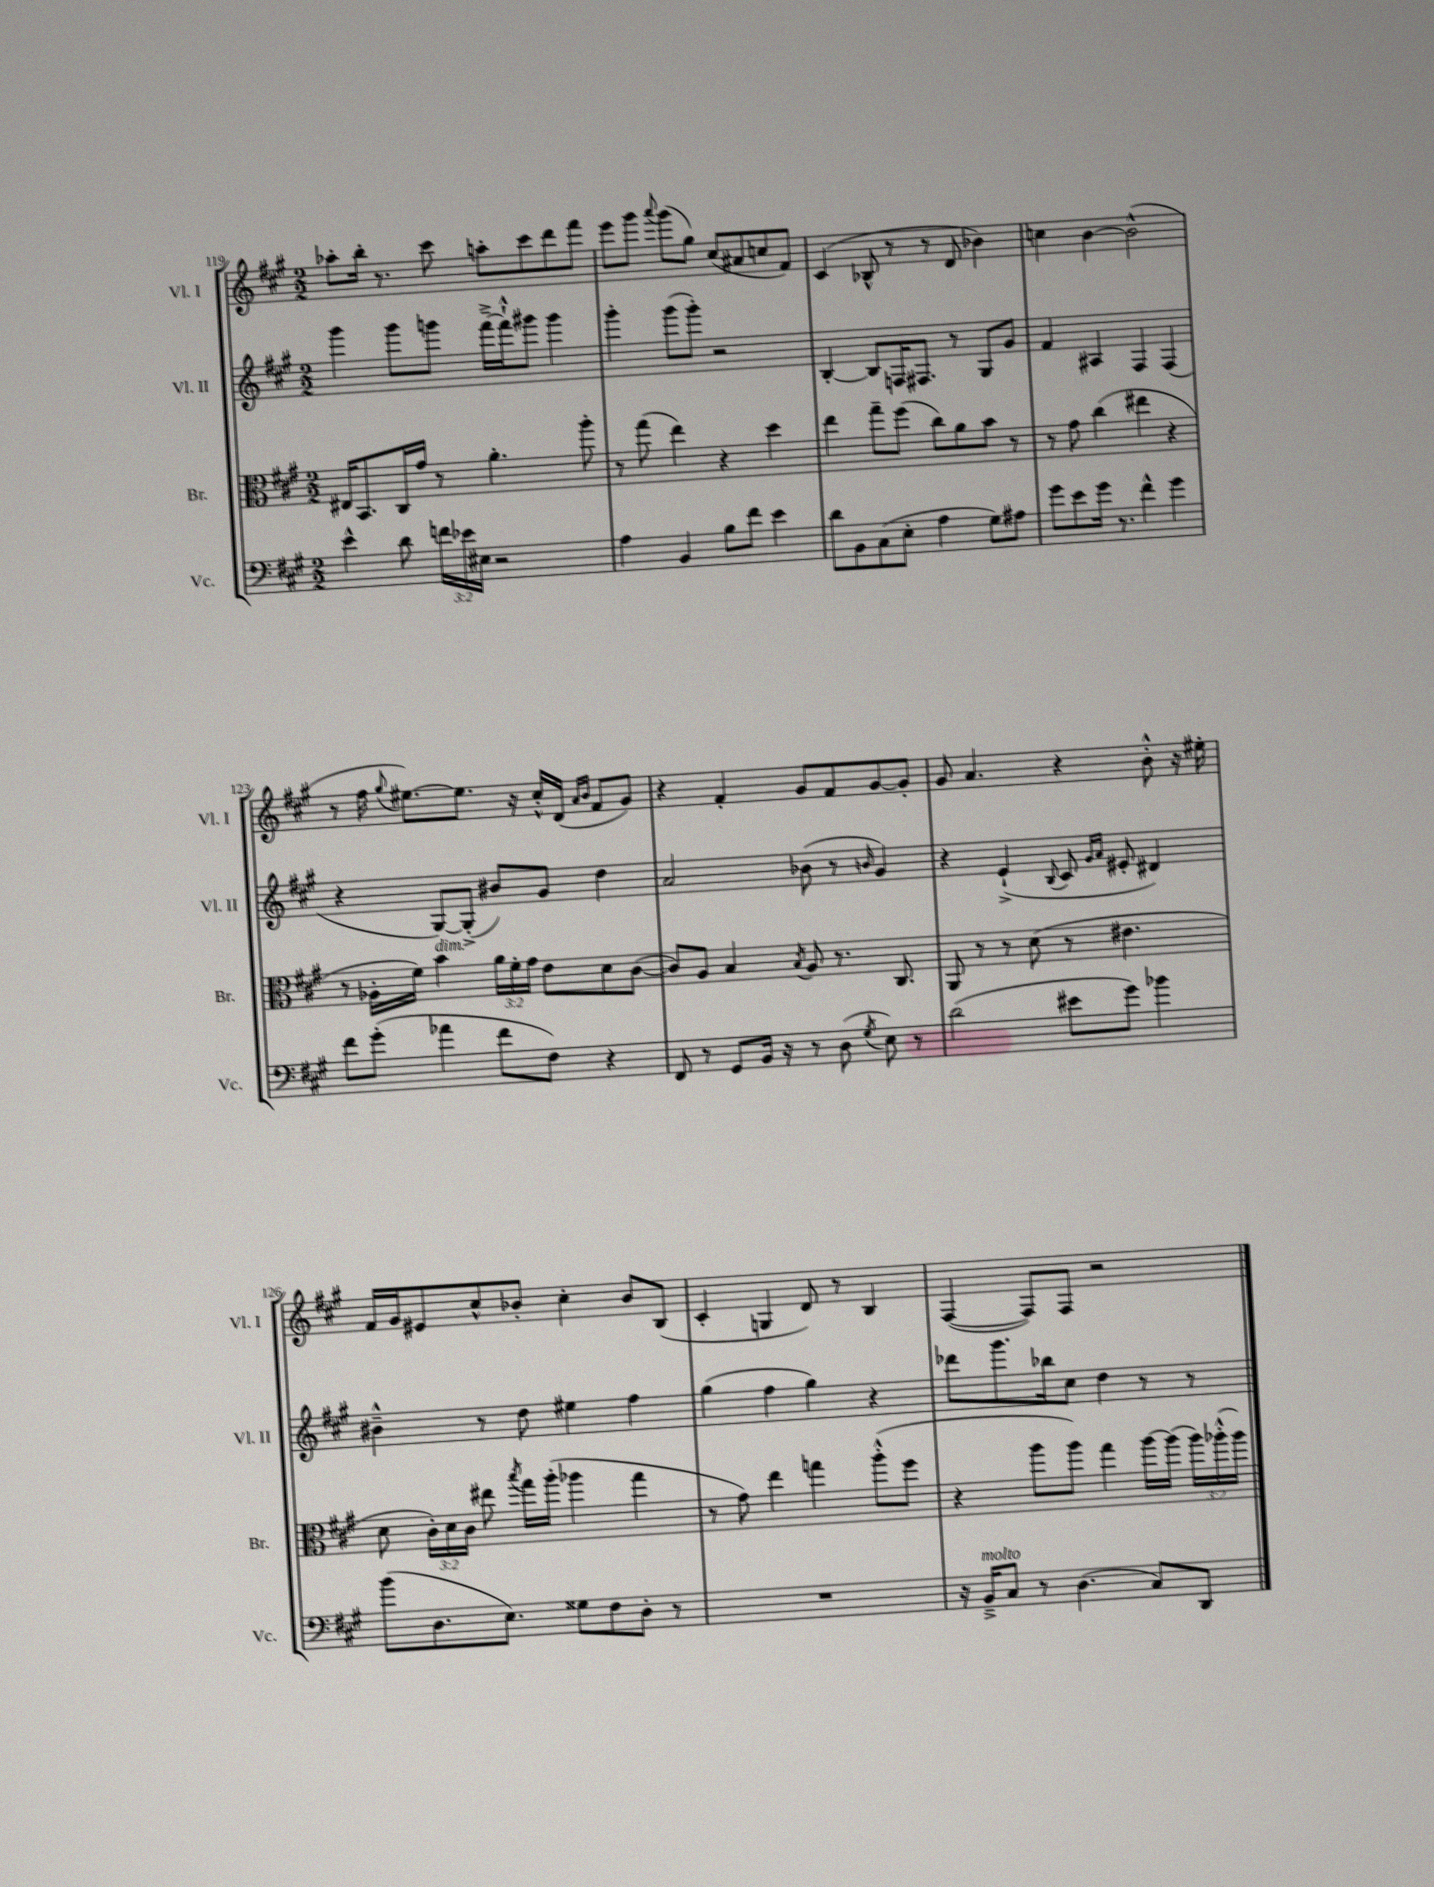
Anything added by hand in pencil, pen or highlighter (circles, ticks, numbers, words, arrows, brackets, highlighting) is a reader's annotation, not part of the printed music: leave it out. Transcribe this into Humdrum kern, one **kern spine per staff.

**kern	**kern	**kern	**kern
*staff4	*staff3	*staff2	*staff1
*clefF4	*clefC3	*clefG2	*clefG2
*k[f#c#g#]	*k[f#c#g#]	*k[f#c#g#]	*k[f#c#g#]
*M2/2	*M2/2	*M2/2	*M2/2
4e^^	16E#	4ggg#	8aa-'
.	8.BB	.	.
.	.	.	16bb'
.	.	.	8.r
8d	16C#	8ggg#	.
.	16g#	.	.
24f	8r	8ggg	8ccc#
24e-	.	.	.
24E#	.	.	.
2r	4.a'	[16fff#~^	8aa'
.	.	16fff#`^^]	.
.	.	8ggg#	8ccc#
.	.	4ggg#	8ddd
.	8aa'	.	8fff#
=	=	=	=
4A	8r	4ggg#'	8eee
.	(8gg#	.	8ggg#
.	.	.	8qqaaa
4BB	4ee)	(8ggg#	(8ggg#
.	.	8ggg#')	8gg#)
8B	4r	2r	(8cc#
8f#	.	.	8a#
4e	4dd	.	8cc
.	.	.	8f#)
=	=	=	=
8d	4ee	[4B'	(4c#
8BB	.	.	.
(8C#	8gg#~	8B]	8B-^^
8E'	(8ff#	16F	8r
.	.	8.F#	.
4A	8cc#)	.	8r
.	8a	8r	8d
8G#)	8b	8G#	4b-)
8A#	8r	8g#	.
=	=	=	=
8g#	8r	4f#	4cc
8e	8g#	.	.
16g#	(4cc#	4A#	[4b
8.r	.	.	.
4f#^^	4ee#	4F#	(2b^^]
4g#	4r	(4F#	.
=	=	=	=
8f#	8r	4r	8r
(8g#'	16A-'	.	16ff#
.	.	.	8qqgg#
.	16f#)	.	[8.ee#)
4a-	4b	[8G#)	.
.	.	(8G#'^]	8.ee#]
8f#	24a	8b#)	.
.	24f#'	.	.
.	.	.	16r
.	24g#	.	.
8F#)	8e	8g#	16cc#'^^
.	.	.	(16d
.	.	.	16qqa
.	.	.	16qqb
4r	8d	4dd	8f#
.	([8c#	.	8g#)
=	=	=	=
8FF#	8c#])	2a	4r
8r	8A	.	.
8GG#	4B	.	4f#'
16BB	.	.	.
16r	.	.	.
.	8qB	.	.
8r	8A	(8b-	8g#
(8D	8.r	8r	8f#
8qG#	.	16qqb	.
8E)	.	4g#)	[8g#
.	8.C#	.	.
8r	.	.	8g#']
=	=	=	=
(2d	8AA	4r	8g#
.	8r	.	4.a
.	8r	(4e`^	.
.	(8d	.	.
.	.	8qqB	.
8e#	8r	8c#	4r
.	.	16qqg#	.
.	.	16qqa	.
8g#)	4.e#	8e#'	.
4b-	.	4d#)	8b'^^
.	.	.	16r
.	.	.	16ee#'
=	=	=	=
(8b	8d	4b#~^^	16f#
.	.	.	16g#
8.D	24c#')	.	8e#
.	24d	.	.
.	24c#	.	.
.	8ee#	8r	8cc#^^
8.E)	.	.	.
.	8qbb	.	.
.	16gg#	8dd	8b-'
.	(16aa'	.	.
8G##	4aa-	4ee#	4cc#'
8F#	.	.	.
8D'	4gg#	4ff#	8b-
8r	.	.	(8B
=	=	=	=
1r	8r	(4gg#	4c#'
.	8g#)	.	.
.	4ee	4ff#	4G
.	4gg	4gg#)	8d)
.	.	.	8r
.	(8aa'^^	4r	4B
.	8ff#	.	.
=	=	=	=
16r	4r	8ddd-	([4F#
16BB~^	.	.	.
8C#	.	8.ggg#	.
8r	8aa	.	8F#])
.	.	16bb-	.
(4.D	8aa)	8cc#	8F#
.	4gg#	4dd	2r
8C#)	[16aa	8r	.
.	(16aa]	.	.
8DD	24aa)	8r	.
.	(24aa-'^^	.	.
.	24aa-)	.	.
==	==	==	==
*-	*-	*-	*-
